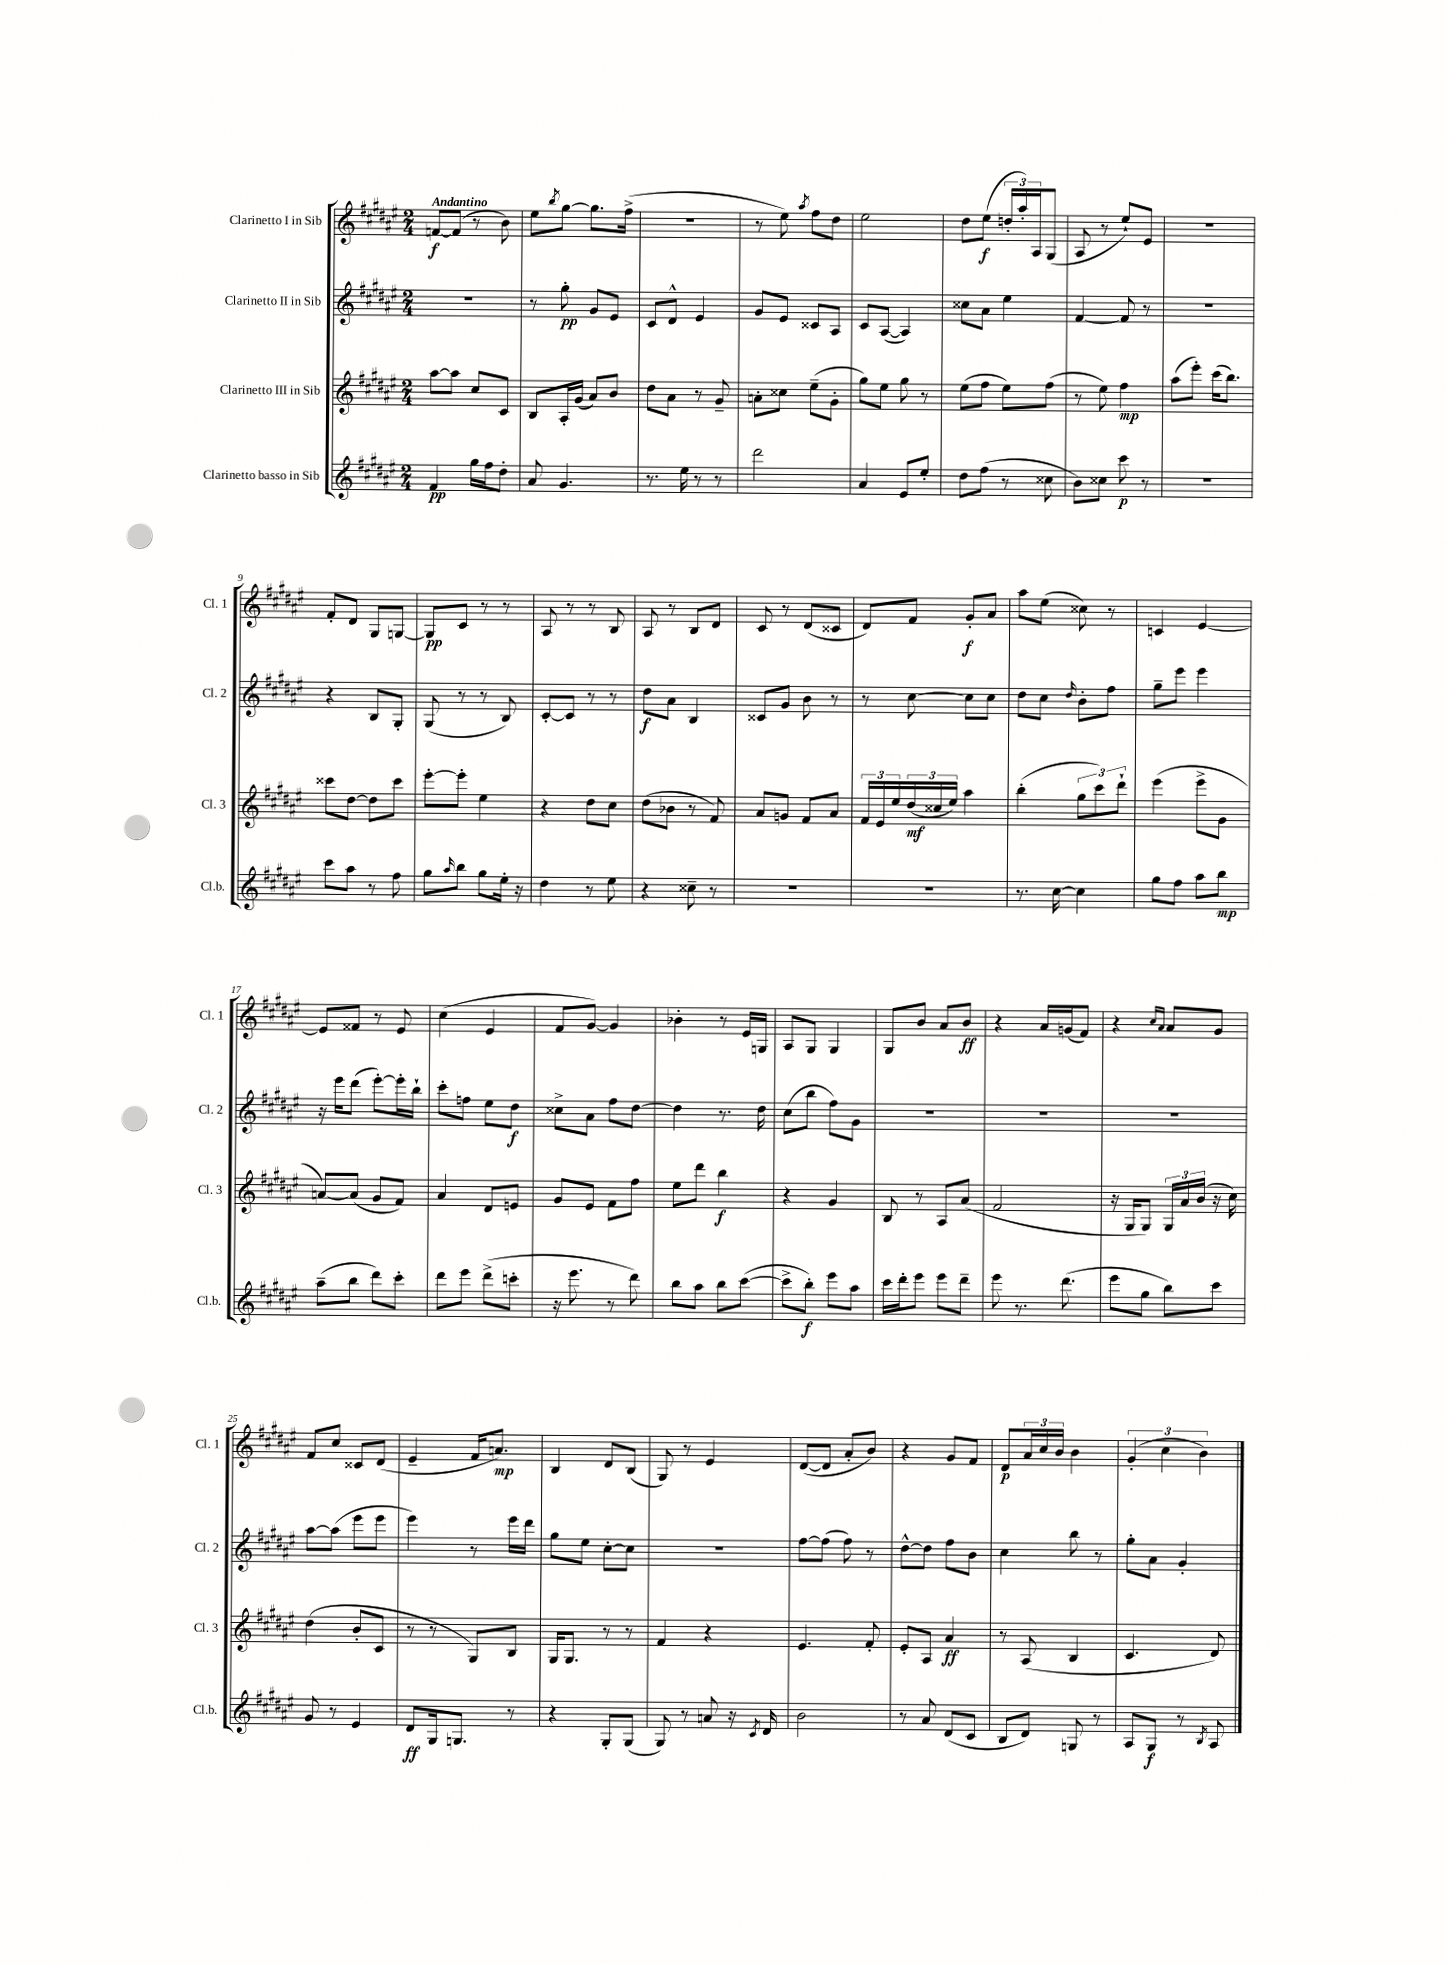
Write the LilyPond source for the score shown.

<<
\new StaffGroup <<
\new Staff = "s0" \with { instrumentName = "Clarinetto I in Sib" shortInstrumentName = "Cl. 1" } {
    \clef treble \key fis \major \numericTimeSignature \time 2/4 \tempo "Andantino"
    f'8~\f f'8( r8 b'8) |
    eis''8 \acciaccatura { b''8 } gis''8~ gis''8. fis''16->( |
    R2 |
    r8 eis''8) \acciaccatura { ais''8 } fis''8 dis''8 |
    eis''2 |
    dis''8 eis''8\f( \tuplet 3/2 { d''16-. ais''16-.) ais16 } gis8( |
    ais8 r8 eis''8-!) eis'8 |
    r2 |
    fis'8-. dis'8 gis8 g8~ |
    g8\pp cis'8 r8 r8 |
    ais8 r8 r8 b8 |
    ais8 r8 b8 dis'8 |
    cis'8 r8 dis'8( cisis'8 |
    dis'8) fis'8 gis'8-.\f ais'8 |
    ais''8 eis''8( cisis''8) r8 |
    c'4 eis'4~ |
    eis'8 fisis'8 r8 eis'8 |
    cis''4( eis'4 |
    fis'8 gis'8~) gis'4 |
    bes'4-. r8 eis'16 g16 |
    ais8 gis8 gis4 |
    gis8 b'8 ais'8 b'8\ff |
    r4 ais'16 g'16( fis'8) |
    r4 \grace { cis''16 ais'16 } ais'8 gis'8 |
    fis'8 cis''8 cisis'8 dis'8( |
    eis'4-- fis'16 a'8.\mp) |
    b4 dis'8 b8( |
    gis8) r8 eis'4 |
    dis'8~( dis'8 ais'8-. b'8) |
    r4 gis'8 fis'8 |
    dis'8\p \tuplet 3/2 { ais'16 cis''16 b'16 } b'4 |
    \tuplet 3/2 { gis'4-.( cis''4 b'4) } \bar "|." |
}
\new Staff = "s1" \with { instrumentName = "Clarinetto II in Sib" shortInstrumentName = "Cl. 2" } {
    \clef treble \key fis \major \numericTimeSignature \time 2/4
    R2 |
    r8 gis''8-.\pp gis'8 eis'8 |
    cis'8 dis'8-^ eis'4 |
    gis'8 eis'8 cisis'8 ais8 |
    cis'8 ais8~( ais4) |
    cisis''8 ais'8 eis''4 |
    fis'4~ fis'8 r8 |
    r2 |
    r4 b8 gis8-. |
    gis8( r8 r8 b8) |
    cis'8~-. cis'8 r8 r8 |
    dis''8\f ais'8 b4 |
    cisis'8 gis'8 b'8 r8 |
    r8 cis''8~ cis''8 cis''8 |
    dis''8 cis''8 \grace { dis''16 } b'8-. fis''8 |
    gis''8-- eis'''8 eis'''4 |
    r16 eis'''16 dis'''8( eis'''8~-.) eis'''16-. b''16-! |
    cis'''8-. f''8 eis''8 dis''8\f |
    cisis''8-> ais'8 fis''8 dis''8~ |
    dis''4 r8. dis''16 |
    cis''8( b''8 fis''8) gis'8 |
    R2 |
    R2 |
    R2 |
    ais''8~ ais''8( eis'''8 eis'''8 |
    eis'''4) r8 eis'''16 dis'''16 |
    gis''8 eis''8 cis''8~-. cis''8 |
    r2 |
    fis''8~ fis''8( fis''8) r8 |
    dis''8~-^ dis''8 fis''8 b'8 |
    cis''4 b''8 r8 |
    gis''8-. ais'8 gis'4-. \bar "|." |
}
\new Staff = "s2" \with { instrumentName = "Clarinetto III in Sib" shortInstrumentName = "Cl. 3" } {
    \clef treble \key fis \major \numericTimeSignature \time 2/4
    ais''8~ ais''8 cis''8 cis'8 |
    b8 ais16-. gis'16( ais'8) b'8 |
    dis''8 ais'8 r8 gis'8-- |
    a'8-. cisis''8 eis''8--( gis'8-. |
    gis''8) eis''8 gis''8 r8 |
    eis''8( fis''8 eis''8) fis''8( |
    r8 eis''8) fis''4\mp |
    ais''8( eis'''8-.) cis'''16( b''8.) |
    cisis'''8 dis''8~ dis''8 cisis'''8 |
    eis'''8~-. eis'''8-. eis''4 |
    r4 dis''8 cis''8 |
    dis''8( bes'8 r8 fis'8) |
    ais'8 g'8 fis'8 ais'8 |
    \tuplet 3/2 { fis'16 eis'16 eis''16 } \tuplet 3/2 { dis''16\mf( cisis''16 eis''16) } ais''4 |
    b''4-.( \tuplet 3/2 { gis''8 cis'''8) dis'''8-! } |
    eis'''4( eis'''8-> gis'8 |
    a'8~) a'8( gis'8 fis'8) |
    ais'4 dis'8 e'8 |
    gis'8 eis'8 fis'8 fis''8 |
    eis''8 dis'''8 b''4\f |
    r4 gis'4 |
    b8 r8 ais8 ais'8( |
    fis'2 |
    r16 gis16 gis8) \tuplet 3/2 { gis16 ais'16 b'16( } r16 cis''16) |
    dis''4( b'8-. cis'8 |
    r8 r8 gis8) b8 |
    gis16 gis8. r8 r8 |
    fis'4 r4 |
    eis'4. fis'8-. |
    eis'8-. ais8 ais'4\ff |
    r8 ais8( b4 |
    cis'4. dis'8) \bar "|." |
}
\new Staff = "s3" \with { instrumentName = "Clarinetto basso in Sib" shortInstrumentName = "Cl.b." } {
    \clef treble \key fis \major \numericTimeSignature \time 2/4
    fis'4\pp gis''16 fis''16 dis''8-. |
    ais'8 gis'4. |
    r8. eis''16 r8 r8 |
    dis'''2 |
    ais'4 eis'8 eis''8-. |
    dis''8 fis''8( r8 cisis''8 |
    b'8) cisis''8 cis'''8\p r8 |
    R2 |
    cis'''8 ais''8 r8 fis''8 |
    gis''8 \grace { ais''16 } b''8 gis''8 eis''16-. r16 |
    dis''4 r8 eis''8 |
    r4 cisis''8-- r8 |
    R2 |
    R2 |
    r8. cis''16~ cis''4 |
    gis''8 fis''8 ais''8 b''8\mp |
    ais''8--( b''8 dis'''8) cis'''8-. |
    dis'''8 eis'''8 dis'''8->( c'''8-. |
    r16 eis'''8. r8 dis'''8) |
    b''8 ais''8 b''8 cis'''8~( |
    cis'''8-> b''8-.\f) eis'''8 ais''8 |
    cis'''16 dis'''16-. eis'''8 eis'''8 dis'''8-- |
    eis'''8 r8. dis'''8.( |
    eis'''8 gis''8 b''8) cis'''8 |
    gis'8 r8 eis'4 |
    dis'8\ff gis16 g8. r8 |
    r4 gis8-. gis8( |
    gis8) r8 a'8 r16 \acciaccatura { cis'8 } dis'16 |
    b'2 |
    r8 ais'8 dis'8( cis'8 |
    b8 dis'8) g8 r8 |
    ais8 gis8\f r8 \acciaccatura { b8 } ais8 \bar "|." |
}
>>
>>
